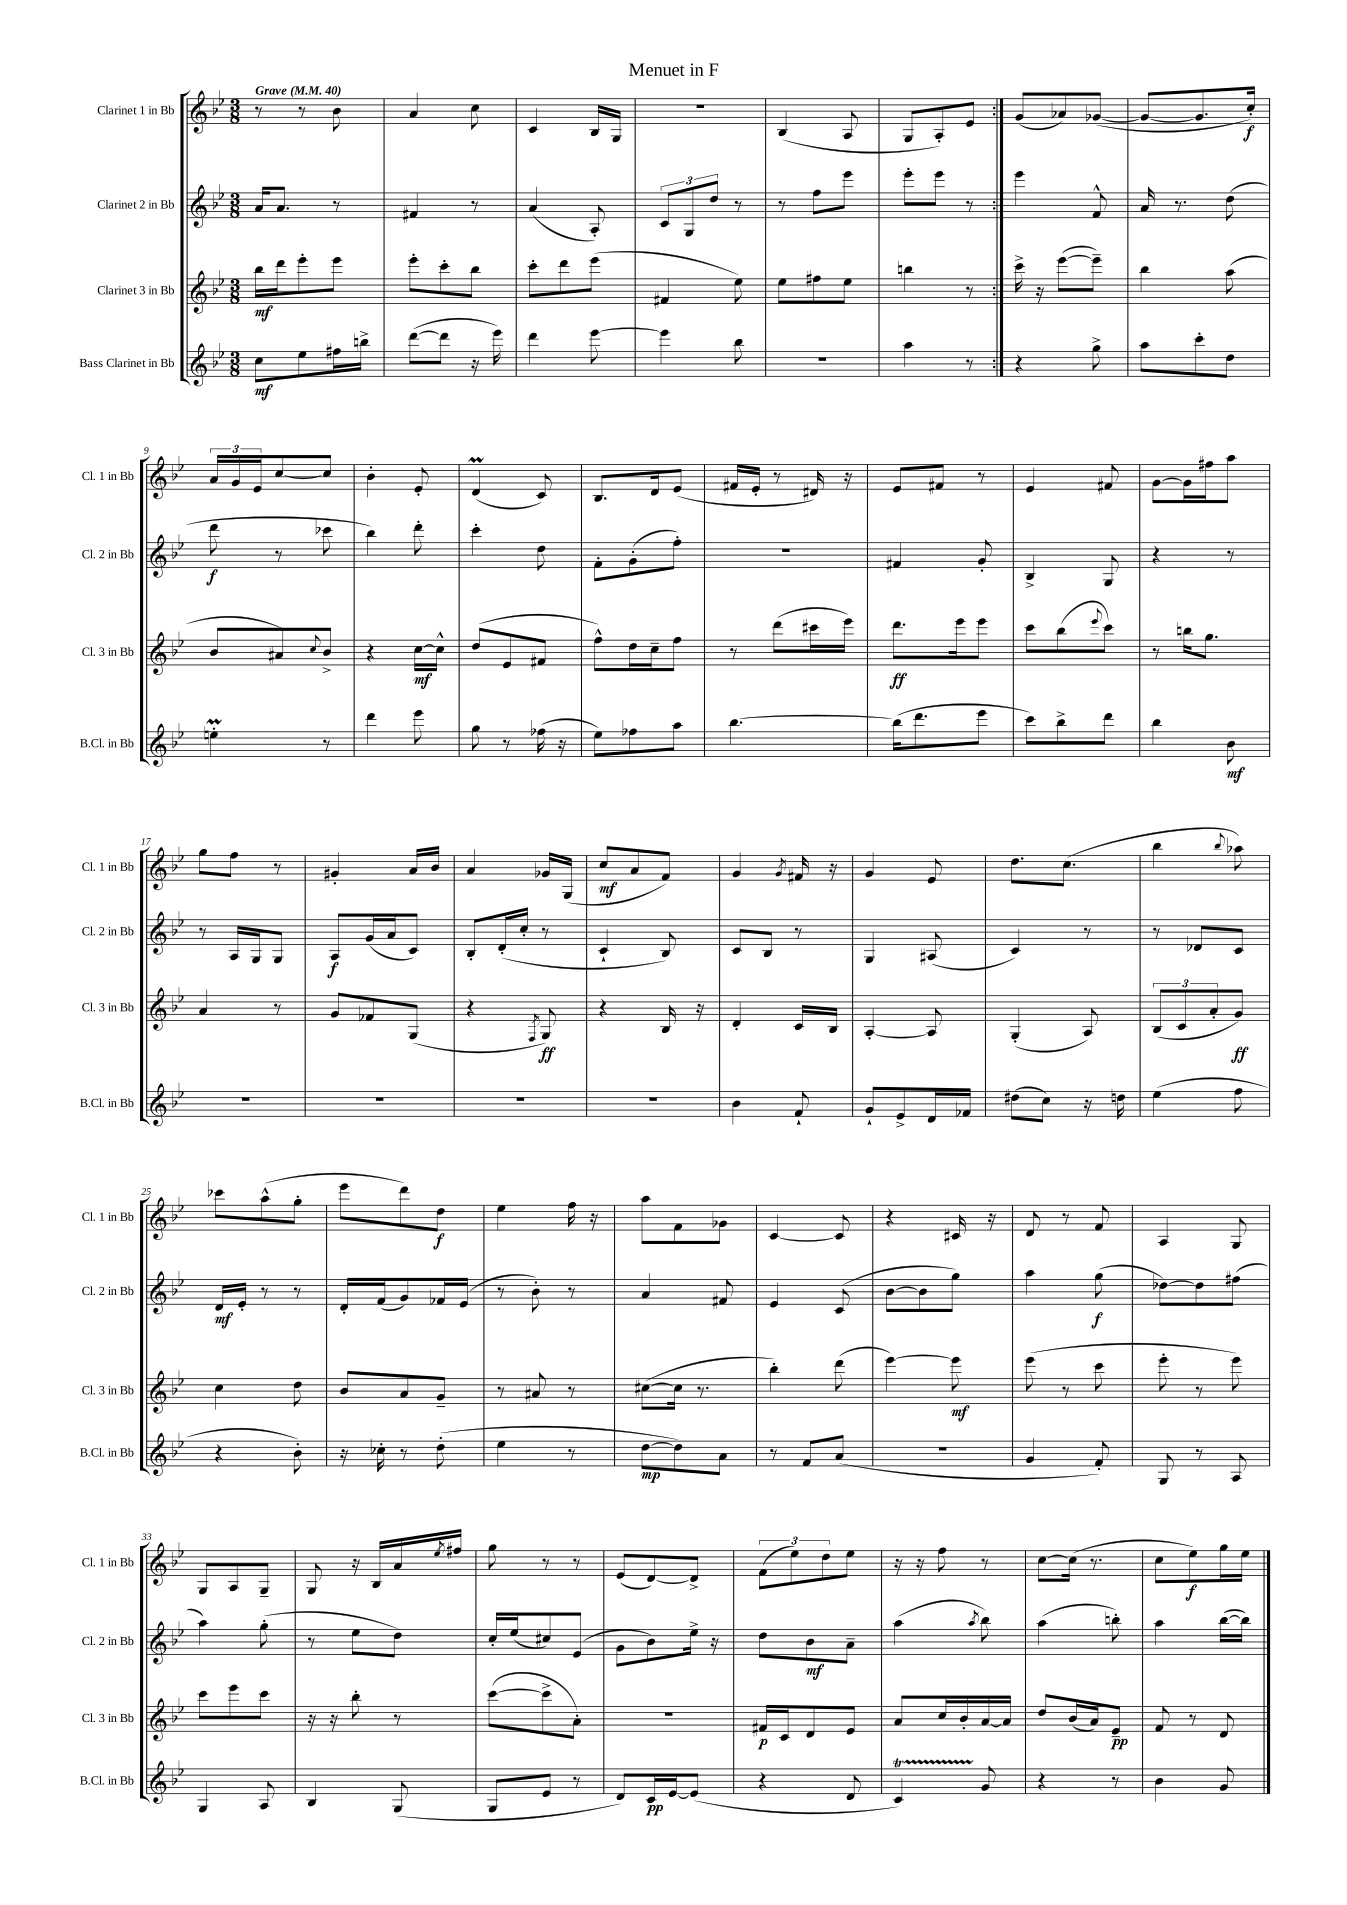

**kern	**dynam	**kern	**dynam	**kern	**dynam	**kern	**dynam
*part4	*part4	*part3	*part3	*part2	*part2	*part1	*part1
*staff4	*staff4	*staff3	*staff3	*staff2	*staff2	*staff1	*staff1
*I"Bass Clarinet in Bb	*	*I"Clarinet 3 in Bb	*	*I"Clarinet 2 in Bb	*	*I"Clarinet 1 in Bb	*
*I'B.Cl. in Bb	*	*I'Cl. 3 in Bb	*	*I'Cl. 2 in Bb	*	*I'Cl. 1 in Bb	*
*clefG2	*	*clefG2	*	*clefG2	*	*clefG2	*
*k[b-e-]	*	*k[b-e-]	*	*k[b-e-]	*	*k[b-e-]	*
*M3/8	*	*M3/8	*	*M3/8	*	*M3/8	*
*MM40	*	*MM40	*	*MM40	*	*MM40	*
=1	=1	=1	=1	=1	=1	=1	=1
!	!	!	!	!	!	!LO:TX:a:B:t=Grave	!
8cc\L	mf	16bb-\LL	mf	16a/KL	.	8r	.
.	.	16ddd\J	.	8.a/J	.	.	.
8ee-\	.	8eee-'\	.	.	.	8r	.
16ff#X\L	.	8eee-\J	.	8r	.	8b-\	.
16bbn^\JJ	.	.	.	.	.	.	.
=2	=2	=2	=2	=2	=2	=2	=2
([8ddd\L	.	8eee-'\L	.	4f#X/	.	4a/	.
8ddd\J]	.	8ccc'\	.	.	.	.	.
16r	.	8bb-\J	.	8r	.	8cc\	.
16eee-\)	.	.	.	.	.	.	.
=3	=3	=3	=3	=3	=3	=3	=3
4ddd\	.	8ccc'\L	.	(4a/	.	4c/	.
.	.	8ddd\	.	.	.	.	.
[8eee-\	.	(8eee-\J	.	8A'/)	.	16B-/LL	.
.	.	.	.	.	.	16G/JJ	.
=4	=4	=4	=4	=4	=4	=4	=4
4eee-\]	.	4f#X/	.	12c/L	.	4.r	.
.	.	.	.	12G/	.	.	.
.	.	.	.	12dd/J	.	.	.
8bb-\	.	8ee-\)	.	8r	.	.	.
=5	=5	=5	=5	=5	=5	=5	=5
4.r	.	8ee-\L	.	8r	.	(4B-/	.
.	.	8ff#X\	.	8ff\L	.	.	.
.	.	8ee-\J	.	8eee-\J	.	8A/	.
=6	=6	=6	=6	=6	=6	=6	=6
4aa\	.	4bbn\	.	8eee-'\L	.	8G/L	.
.	.	.	.	8eee-\J	.	8A'/)	.
8r	.	8r	.	8r	.	8e-/J	.
=7:|!	=7:|!	=7:|!	=7:|!	=7:|!	=7:|!	=7:|!	=7:|!
4r	.	16ccc^\	.	4eee-\	.	(8g/L	.
.	.	16r	.	.	.	.	.
.	.	([8eee-\L	.	.	.	8a-X/)	.
8gg^\	.	8eee-~\J])	.	8f^^/	.	([8g-X/J	.
=8	=8	=8	=8	=8	=8	=8	=8
8aa\L	.	4bb-\	.	16a/	.	8g-/L_	.
.	.	.	.	8.r	.	.	.
8ccc'\	.	.	.	.	.	8.g-/]	.
8dd\J	.	(8aa\	.	(8dd\	.	.	.
.	.	.	.	.	.	16cc'/Jk)	f
!!LO:LB:g=z
=9	=9	=9	=9	=9	=9	=9	=9
4eenm'\	.	8b-/L	.	8ddd\	f	24a/LL	.
.	.	.	.	.	.	24g/	.
.	.	.	.	.	.	24e-/J	.
.	.	8a#X/)	.	8r	.	[8cc/	.
.	.	8qqcc/	.	.	.	.	.
8r	.	8b-^/J	.	8ccc-X\	.	8cc/J]	.
=10	=10	=10	=10	=10	=10	=10	=10
4ddd\	.	4r	.	4bb-\)	.	4b-'\	.
8eee-\	.	[16cc\LL	mf	8ddd'\	.	8e-'/	.
.	.	16cc^^\JJ]	.	.	.	.	.
=11	=11	=11	=11	=11	=11	=11	=11
8gg\	.	(8dd/L	.	4ccc'\	.	(4dm/	.
8r	.	8e-/	.	.	.	.	.
(16ff-X\	.	8f#X/J	.	8dd\	.	8c/)	.
16r	.	.	.	.	.	.	.
=12	=12	=12	=12	=12	=12	=12	=12
8ee-\L)	.	8ff^^\L)	.	8f'\L	.	8.B-/L	.
8ff-X\	.	16dd\L	.	(8g'\	.	.	.
.	.	16cc~\J	.	.	.	16d/k	.
8aa\J	.	8ff\J	.	8ff'\J)	.	(8e-/J	.
=13	=13	=13	=13	=13	=13	=13	=13
[4.bb-\	.	8r	.	4.r	.	16f#X/LL	.
.	.	.	.	.	.	16e-'/JJ	.
.	.	(8ddd\L	.	.	.	8r	.
.	.	16ccc#X\L	.	.	.	16d#X/)	.
.	.	16eee-\JJ)	.	.	.	16r	.
=14	=14	=14	=14	=14	=14	=14	=14
(16bb-\KL]	.	8.ddd\L	ff	4f#X/	.	8e-/L	.
8.ddd\	.	.	.	.	.	.	.
.	.	.	.	.	.	8f#X/J	.
.	.	16eee-\k	.	.	.	.	.
8eee-\J	.	8eee-\J	.	8g'/	.	8r	.
=15	=15	=15	=15	=15	=15	=15	=15
8ccc\L)	.	8ccc\L	.	4B-^/	.	4e-/	.
8bb-^\	.	(8bb-\	.	.	.	.	.
.	.	8qqeee-/	.	.	.	.	.
8ddd\J	.	8ccc\J)	.	8G/	.	8f#X/	.
=16	=16	=16	=16	=16	=16	=16	=16
4bb-\	.	8r	.	4r	.	[8g\L	.
.	.	16bbn\KL	.	.	.	16g\L]	.
.	.	8.gg\J	.	.	.	16ff#X\J	.
8b-\	mf	.	.	8r	.	8aa\J	.
!!LO:LB:g=z
=17	=17	=17	=17	=17	=17	=17	=17
4.r	.	4a/	.	8r	.	8gg\L	.
.	.	.	.	16A/LL	.	8ff\J	.
.	.	.	.	16G/J	.	.	.
.	.	8r	.	8G/J	.	8r	.
=18	=18	=18	=18	=18	=18	=18	=18
4.r	.	8g/L	.	8A/L	f	4g#X'/	.
.	.	8f-X/	.	(16g/L	.	.	.
.	.	.	.	16a/J	.	.	.
.	.	(8G/J	.	8c/J)	.	16a/LL	.
.	.	.	.	.	.	16b-/JJ	.
=19	=19	=19	=19	=19	=19	=19	=19
4.r	.	4r	.	8B-'/L	.	4a/	.
.	.	.	.	(16d'/L	.	.	.
.	.	.	.	16cc'/JJ	.	.	.
.	.	8qF/	.	.	.	.	.
.	.	8G/)	ff	8r	.	16g-X/LL	.
.	.	.	.	.	.	(16G/JJ	.
=20	=20	=20	=20	=20	=20	=20	=20
4.r	.	4r	.	4c`/	.	8cc/L	mf
.	.	.	.	.	.	8a/	.
.	.	16B-/	.	8B-/)	.	8f/J)	.
.	.	16r	.	.	.	.	.
=21	=21	=21	=21	=21	=21	=21	=21
4b-\	.	4d'/	.	8c/L	.	4g/	.
.	.	.	.	8B-/J	.	.	.
.	.	.	.	.	.	8qg/	.
8f`/	.	16c/LL	.	8r	.	16f#X/	.
.	.	16B-/JJ	.	.	.	16r	.
=22	=22	=22	=22	=22	=22	=22	=22
8g`/L	.	[4A'/	.	4G/	.	4g/	.
8e-^/	.	.	.	.	.	.	.
16d/L	.	8A/]	.	(8A#X/	.	8e-/	.
16f-X/JJ	.	.	.	.	.	.	.
=23	=23	=23	=23	=23	=23	=23	=23
(8dd#X\L	.	(4G'/	.	4c/)	.	8.dd\L	.
8cc\J)	.	.	.	.	.	.	.
.	.	.	.	.	.	(8.cc\J	.
16r	.	8A/)	.	8r	.	.	.
16ddn\	.	.	.	.	.	.	.
=24	=24	=24	=24	=24	=24	=24	=24
(4ee-\	.	(12B-/L	.	8r	.	4bb-\	.
.	.	12c/	.	.	.	.	.
.	.	.	.	8d-X/L	.	.	.
.	.	12a'/	.	.	.	.	.
.	.	.	.	.	.	8qqbb-/	.
8ff\	.	8g/J)	ff	8c/J	.	8aa-X\)	.
!!LO:LB:g=z
=25	=25	=25	=25	=25	=25	=25	=25
4r	.	4cc\	.	16d/LL	mf	8ccc-X\L	.
.	.	.	.	16e-'/JJ	.	.	.
.	.	.	.	8r	.	(8aa^^\	.
8b-'\)	.	8dd\	.	8r	.	8gg'\J	.
=26	=26	=26	=26	=26	=26	=26	=26
16r	.	8b-/L	.	16d'/LL	.	8eee-\L	.
16cc-X'\	.	.	.	(16f/J	.	.	.
8r	.	8a/	.	8g/)	.	8ddd\)	.
(8dd'\	.	8g~/J	.	16f-X/L	.	8dd\J	f
.	.	.	.	(16e-/JJ	.	.	.
=27	=27	=27	=27	=27	=27	=27	=27
4ee-\	.	8r	.	8r	.	4ee-\	.
.	.	8a#X/	.	8b-'\)	.	.	.
8r	.	8r	.	8r	.	16ff\	.
.	.	.	.	.	.	16r	.
=28	=28	=28	=28	=28	=28	=28	=28
[8dd\L	mp	([8cc#X\L	.	4a/	.	8aa\L	.
8dd\])	.	16cc#\Jk]	.	.	.	8f\	.
.	.	8.r	.	.	.	.	.
8a\J	.	.	.	8f#X/	.	8g-X\J	.
=29	=29	=29	=29	=29	=29	=29	=29
8r	.	4bb-'\)	.	4e-/	.	[4c/	.
8f/L	.	.	.	.	.	.	.
(8a/J	.	(8ddd\	.	(8c/	.	8c/]	.
=30	=30	=30	=30	=30	=30	=30	=30
4.r	.	[4eee-\)	.	[8b-\L	.	4r	.
.	.	.	.	8b-\]	.	.	.
.	.	8eee-\]	mf	8gg\J)	.	16c#X/	.
.	.	.	.	.	.	16r	.
=31	=31	=31	=31	=31	=31	=31	=31
4g/	.	(8eee-\	.	4aa\	.	8d/	.
.	.	8r	.	.	.	8r	.
8f'/)	.	8ccc\	.	(8gg\	f	8f/	.
=32	=32	=32	=32	=32	=32	=32	=32
8G/	.	8eee-'\	.	[8dd-X\L)	.	4A/	.
8r	.	8r	.	8dd-\]	.	.	.
8A/	.	8eee-\)	.	(8ff#X\J	.	8G/	.
!!LO:LB:g=z
=33	=33	=33	=33	=33	=33	=33	=33
4G/	.	8ccc\L	.	4aa\)	.	8G/L	.
.	.	8eee-\	.	.	.	8A/	.
8A/	.	8ccc\J	.	(8gg'\	.	8G~/J	.
=34	=34	=34	=34	=34	=34	=34	=34
4B-/	.	16r	.	8r	.	8G/	.
.	.	16r	.	.	.	.	.
.	.	8bb-'\	.	8ee-\L	.	16r	.
.	.	.	.	.	.	16B-/LL	.
(8G/	.	8r	.	8dd\J)	.	16a/	.
.	.	.	.	.	.	8qee-/	.
.	.	.	.	.	.	16ff#X/JJ	.
=35	=35	=35	=35	=35	=35	=35	=35
8G/L	.	([8ccc\L	.	16cc'/LL	.	8gg\	.
.	.	.	.	(16ee-/J	.	.	.
8e-/J	.	8ccc^\]	.	8cc#X/)	.	8r	.
8r	.	8a'\J)	.	(8e-/J	.	8r	.
=36	=36	=36	=36	=36	=36	=36	=36
8d/L)	.	4.r	.	8g\L	.	(8e-/L	.
16c/L	pp	.	.	8b-\)	.	[8d/)	.
[16e-/J	.	.	.	.	.	.	.
(8e-/J]	.	.	.	16ee-^\Jk	.	8d^/J]	.
.	.	.	.	16r	.	.	.
=37	=37	=37	=37	=37	=37	=37	=37
4r	.	16f#X/LL	p	8dd\L	.	(12f\L	.
.	.	16c/J	.	.	.	.	.
.	.	.	.	.	.	12ee-\)	.
.	.	8d/	.	8b-\	mf	.	.
.	.	.	.	.	.	12dd\	.
8d/	.	8e-/J	.	8a~\J	.	8ee-\J	.
=38	=38	=38	=38	=38	=38	=38	=38
4cT/)	.	8a/L	.	(4aa\	.	16r	.
.	.	.	.	.	.	16r	.
.	.	16cc/L	.	.	.	8ff\	.
.	.	16b-'/	.	.	.	.	.
.	.	.	.	8qaa/	.	.	.
8g/	.	[16a/	.	8bb-\)	.	8r	.
.	.	16a/JJ]	.	.	.	.	.
=39	=39	=39	=39	=39	=39	=39	=39
4r	.	8dd/L	.	(4aa\	.	[8cc\L	.
.	.	(16b-/L	.	.	.	(16cc\Jk]	.
.	.	16a/J)	.	.	.	8.r	.
8r	.	8e-~/J	pp	8bbn'\)	.	.	.
=40	=40	=40	=40	=40	=40	=40	=40
4b-\	.	8f/	.	4aa\	.	8cc\L	.
.	.	8r	.	.	.	8ee-\)	f
8g/	.	8d/	.	([16bb-\LL	.	16gg\L	.
.	.	.	.	16bb-\JJ])	.	16ee-\JJ	.
==	==	==	==	==	==	==	==
*-	*-	*-	*-	*-	*-	*-	*-
